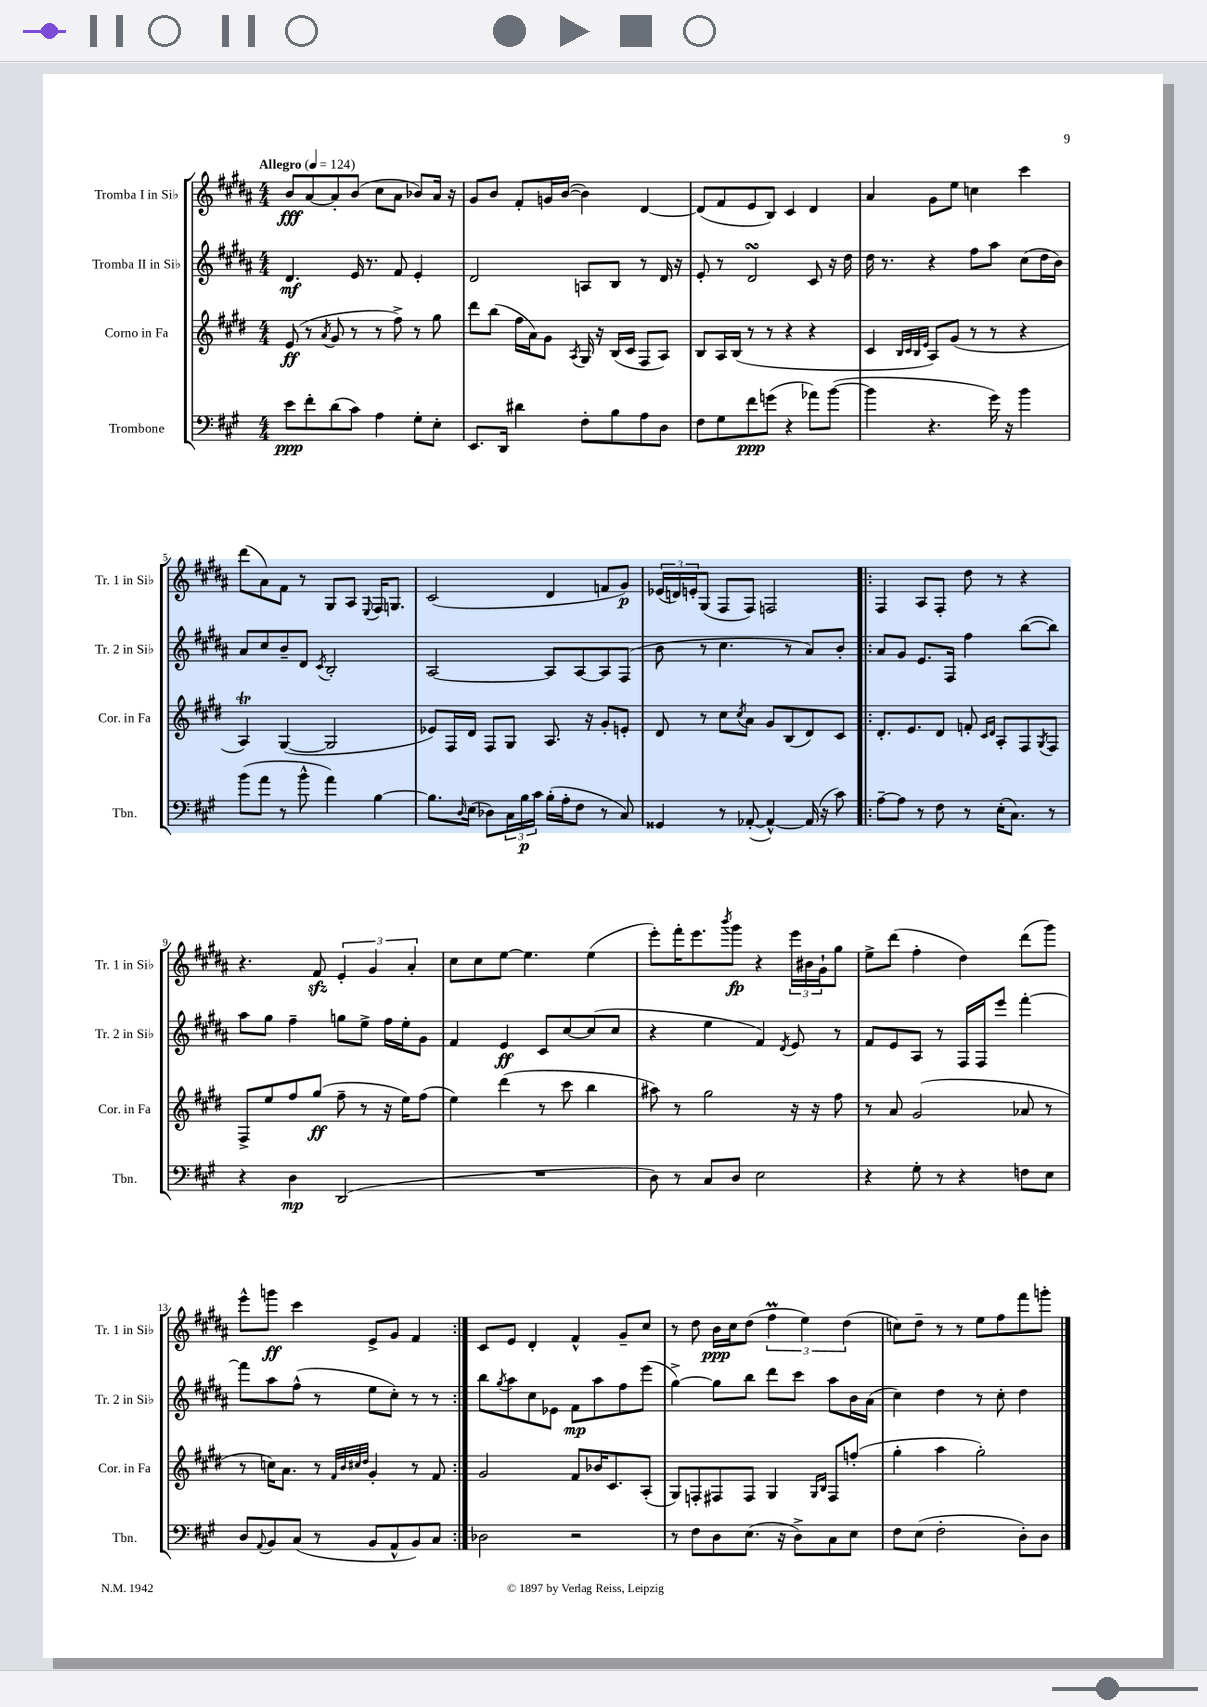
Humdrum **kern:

**kern	**kern	**kern	**kern
*staff4	*staff3	*staff2	*staff1
*clefF4	*clefG2	*clefG2	*clefG2
*k[f#c#g#]	*k[f#c#g#d#]	*k[f#c#g#d#a#]	*k[f#c#g#d#a#]
*M4/4	*M4/4	*M4/4	*M4/4
*MM124	*MM124	*MM124	*MM124
8e\L	(8e/	4.d#/	8b/L
8f#'\	8r	.	[8a#/
.	8qa/	.	.
(8d\	8g#/	.	8a#'/]
8c#\J)	8r	16e/	(8b/J
.	.	8.r	.
4A\	8r	.	8cc#\L
.	8ff#^\)	8f#/	8a#\J
8G#'\L	8r	4e'/	8b-/L)
8E'\J	8gg#\	.	16a#/Jk
.	.	.	16r
=	=	=	=
8.EE/L	8ddd#\L	2d#/	8g#/L
.	(8bb\J	.	8b/J
16DD/Jk	.	.	.
4d#\	16ff#\LL	.	8f#'/L
.	16a\J)	.	.
.	8g#\J	.	16g/L
.	.	.	([16b/JJ
.	8qA/	.	.
8F#'\L	16G#/	8A/L	4b\])
.	16r	.	.
8B\	(16B/LL	8B/J	.
.	16c#/JJ	.	.
8A\	8F#/L	8r	[4d#/
8D\J	8A/J)	16d#/	.
.	.	16r	.
=	=	=	=
8F#\L	8B/L	8e'/	(8d#/]L
8G#\	16A/L	8r	8f#/
.	(16B/JJ	.	.
8f#\	8r	2d#/	8e/
(8g\J	8r	.	8B/J)
4r	4r	.	4c#/
8a-\L)	4r	8c#/	4d#/
([8b\J	.	16r	.
.	.	16dd#\	.
=	=	=	=
4b\]	4c#/	16dd#\	4a#/
.	.	8.r	.
.	32qqB/LLL	.	.
.	32qqc#/	.	.
.	32qqB/	.	.
.	32qqe/JJJ	.	.
4.r	8A/L)	4r	8g#\L
.	(8g#/J	.	8ee\J
.	8r	8ff#\L	4cc\
16g#\)	8r	8aa#\J	.
16r	.	.	.
4b\	4r	(8cc#\L	4ccc#\
.	.	16dd#\L	.
.	.	16b\JJ)	.
=	=	=	=
(8b\L	4A/)	8a#/L	(8ddd#\L
8a\J	.	8cc#/	8a#\)
8r	([4G#/	8b~/	8f#\J
8b^^\	.	8d#/J	8r
.	.	8qc#/	.
4a\)	2G#/]	2B'/	8G#/L
.	.	.	8A#/J
.	.	.	8qqE/
[4B\	.	.	16F#/LK
.	.	.	8.G/J
=	=	=	=
8.B\]L	8e-/L)	[2A#/	(2c#/
.	16F#/L	.	.
16qqD/	.	.	.
(16E\Jk	16d#/JJ	.	.
8D-\L)	8F#/L	.	.
24C#\L	8G#/J	.	.
24B\	.	.	.
24c#\JJ	.	.	.
(16B'\LL	8.A/	8A#/]L	4d#/
16A'\J	.	.	.
8F#\J	.	[8A#/	.
.	16r	.	.
8r	8g#'/L	8A#/]	8f/L
8C#/)	8e'/J	(8F#/J	8g#/J)
=	=	=	=
4GG##/	8d#/	8b\	(24e-/LL
.	.	.	24d/)
.	.	.	24e'/J
.	8r	8r	(8G#/J
8r	8cc#\L	4.cc#\	8F#/L
.	8qcc#/	.	.
([8AA-'/	8a\J	.	8F#/J)
4AA-^^/_)	8g#/L	.	2F/
.	(8B/	8r	.
(16AA-/]	8d#/)	8a#/L)	.
16r	.	.	.
8c#\)	8c#/J	8b'/J	.
=!|:	=!|:	=!|:	=!|:
[8A~\L	8.d#'/L	8a#/L	4F#/
8A\]J	.	8g#/J	.
.	8.e/	.	.
8r	.	8.e/L	8A#/L
8F#\	8d#/J	.	8F#'/J
.	.	16F#/Jk	.
8r	8f'/	4ff#\	8dd#\
.	16qqc#/LL	.	.
.	16qqd#/JJ	.	.
(16E'\LK	8A'/L	.	8r
8.C#\J)	.	.	.
.	8F#/	([8bb\L	4r
.	8qG#/	.	.
8r	8F#/J	8bb\]J)	.
=	=	=	=
4r	8F#^/L	8aa#\L	4.r
.	8ee/	8gg#\J	.
4D\	8ff#/	4ff#~\	.
.	(8gg#/J	.	8f#/
(2DD/	8ff#~\	8gg\L	6e'/
.	8r	8ee^\J	.
.	.	.	6g#/
.	16r	16ff#\LL	.
.	16ee\LK)	16ee'\J	.
.	.	.	6a#'/
.	(8ff#\J	8g#\J	.
=	=	=	=
1r	4ee\)	4f#/	8cc#\L
.	.	.	8cc#\
.	(4ddd#\	4e/	[8ee\J
.	.	.	4.ee\]
.	8r	8c#/L	.
.	8ccc#\	[8cc#/	.
.	4bb\	(8cc#/]	(4ee\
.	.	8cc#/J	.
=	=	=	=
8D\)	8aa#\)	4r	8eee'\L)
8r	8r	.	16fff#'\K
.	.	.	8.eee\
8C#/L	2gg#\	4ee\	.
.	.	.	8qbbb/
8D/J	.	.	8ggg#\J
2E\	.	4f#/)	4r
.	.	8qd#/	.
.	16r	8e/	24eee\LL
.	.	.	24b#\
.	16r	.	.
.	.	.	24g#`\J
.	8ff#\	8r	8gg#\J
=	=	=	=
4r	8r	8f#/L	8ee^\L
.	8a/	8e/	(8ddd#\J
8G#'\	(2g#/	8A#/J	4ff#'\
8r	.	8r	.
4r	.	16F#/LL	4dd#\)
.	.	16F#/J	.
.	.	8eee/J	.
8F\L	8a-/	[4fff#'\	(8ddd#\L
8E\J	8r	.	8ggg#\J)
=	=	=	=
8D/L	8r	8fff#\]L	8eee^^\L
8qqAA/	.	.	.
8BB/	16cc\LK)	8aa#\	8ggg\J
.	8.a\J	.	.
(8C#/J	.	(8ff#^^\J	4ccc#\
8r	8r	8r	.
.	32qqf#/LLL	.	.
.	32qqb/	.	.
.	32qqcc#/	.	.
.	32qqdd#/JJJ	.	.
8BB/L	4g#'/	8ee\L	8e^/L
8AA^^/	.	8cc#'\J)	8g#/J
8BB/)	8r	8r	4f#/
8C#/J	8f#/	8r	.
=:|!	=:|!	=:|!	=:|!
2D-\	2g#/	8bb\L	8c#/L
.	.	8qgg#/	.
.	.	8aa#\	8e/J
.	.	8cc#\	4d#'/
.	.	8e-\J	.
2r	8f#/L	8f#\L	4f#^^/
.	16b-/K	8aa#\	.
.	8.c#/	.	.
.	.	8ff#\	8g#~/L
.	(8A'/J	(8eee\J	8cc#/J
=	=	=	=
8r	8G#/L)	[4gg#^\)	8r
8F#\L	8F'/	.	8dd#\
8D\	8F#/	8gg#\]L	16b\LL
.	.	.	16cc#\J
(8.E\J	8F#/J	8bb\J	(8dd#\J
.	4G#/	8ddd#\L	6ff#\
16r	.	.	.
8D^\L)	.	8ccc#\J	.
.	.	.	6ee\)
.	16qqG#/LL	.	.
.	16qqB/JJ	.	.
8C#\	8F#/L	8aa#\L	.
.	.	.	(6dd#\
8E\J	(8ff'/J	16b\L	.
.	.	(16a#\JJ	.
=	=	=	=
8F#\L	4gg#'\	4cc#\)	8cc\L)
(8E\J	.	.	8dd#~\J
2F#'\	4aa\	4dd#\	8r
.	.	.	8r
.	2gg#'\)	8r	8ee\L
.	.	8cc#'\	8ff#\
8D'\L)	.	4dd#\	8fff#\
8D\J	.	.	8ggg'\J
==	==	==	==
*-	*-	*-	*-
